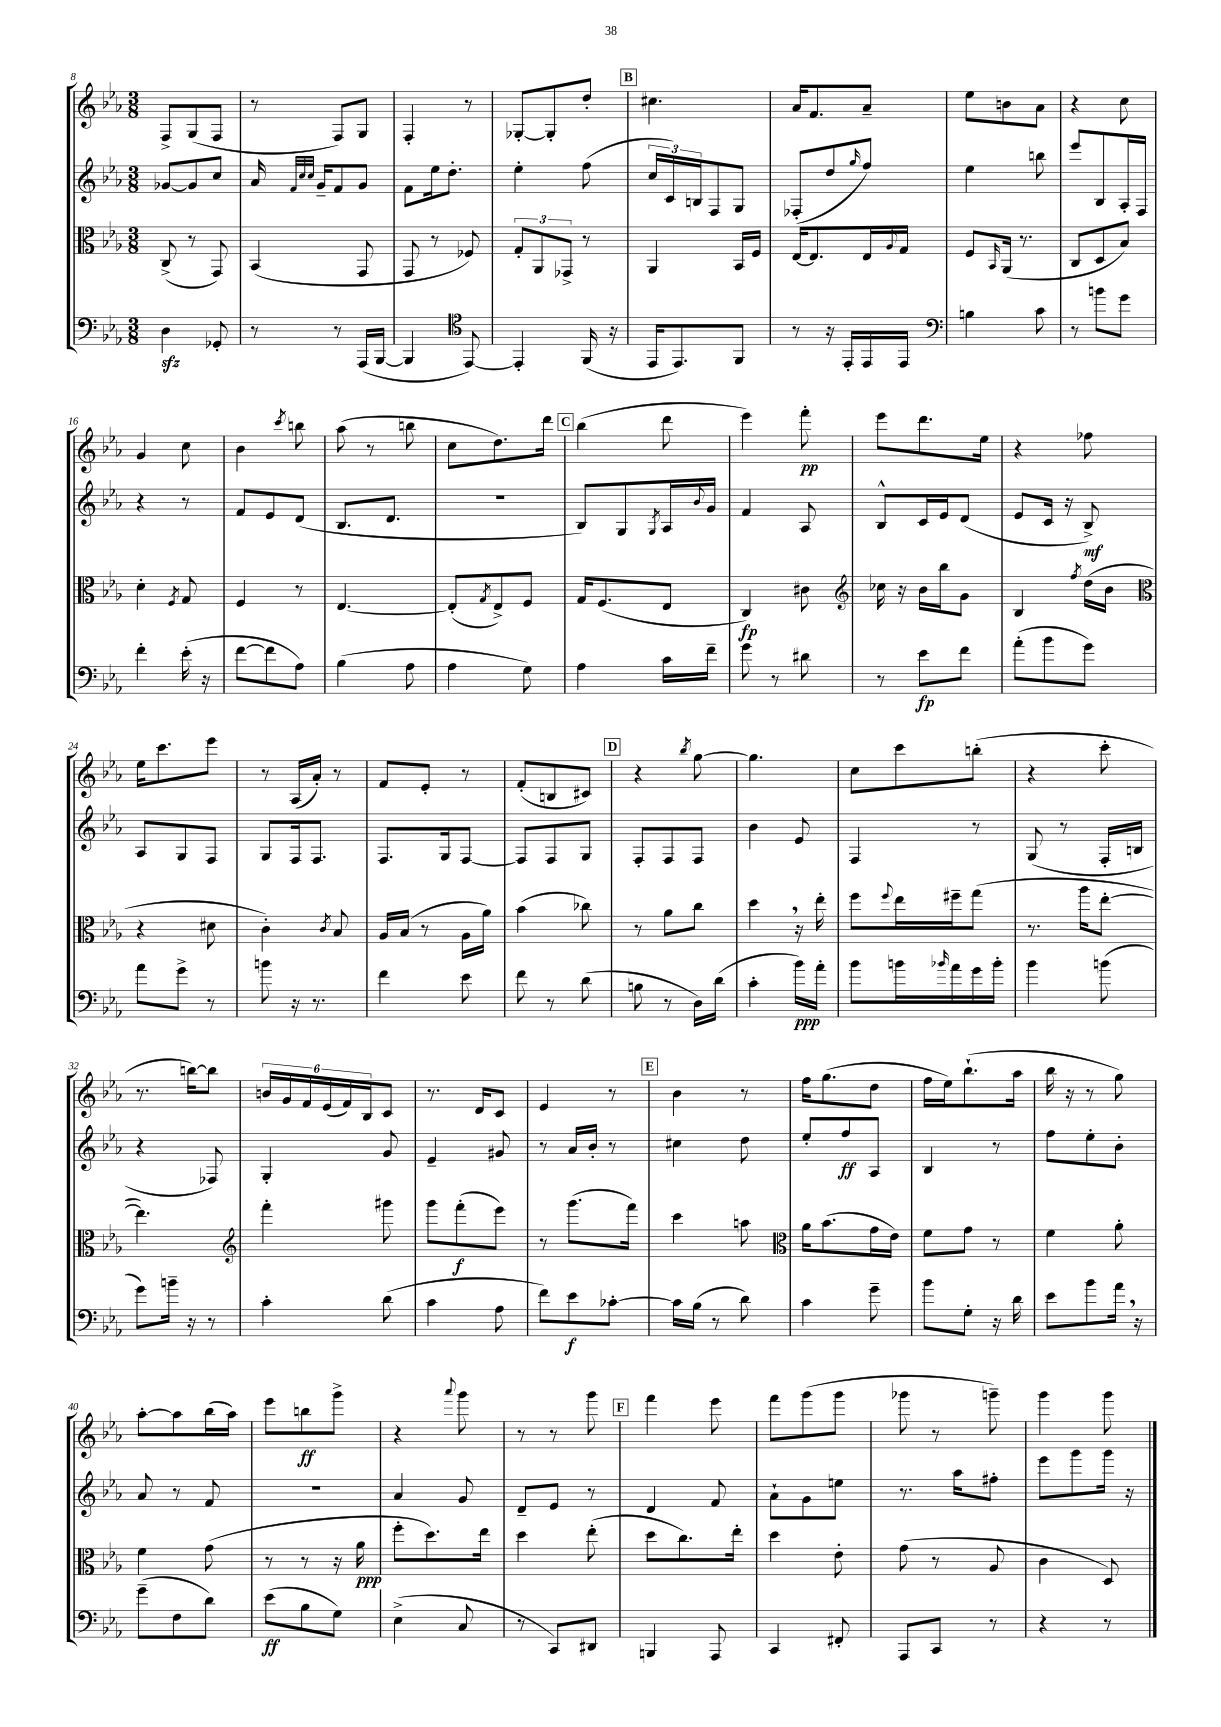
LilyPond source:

<<
\new StaffGroup <<
\new Staff = "s0" {
    \clef treble \key ees \major \numericTimeSignature \time 3/8
    f8-> g8( f8 |
    r8 f8) g8 |
    f4-. r8 |
    ges8~-. ges8-. d''8-. |
    \mark \markup { \box "B" } cis''4. |
    aes'16 f'8. aes'8-- |
    ees''8 b'8 aes'8 |
    r4 c''8 |
    g'4 c''8 |
    bes'4 \acciaccatura { c'''8 } b''8 |
    aes''8( r8 b''8 |
    c''8 d''8.) d'''16 |
    \mark \markup { \box "C" } bes''4( d'''8 |
    ees'''4) f'''8-.\pp |
    ees'''8 d'''8. ees''16 |
    r4 fes''8 |
    ees''16 c'''8. ees'''8 |
    r8 aes16( aes'16-.) r8 |
    f'8 ees'8-. r8 |
    f'8-.( b8 cis'8) |
    \mark \markup { \box "D" } r4 \acciaccatura { bes''8 } g''8~ |
    g''4. |
    c''8 c'''8 b''8-.( |
    r4 c'''8-. |
    r8. b''16~) b''8 |
    \tuplet 6/4 { b'16 g'16 f'16 ees'16( f'16) bes16 } c'8 |
    r8. d'16 c'8 |
    ees'4 r8 |
    \mark \markup { \box "E" } bes'4 r8 |
    f''16 g''8.( d''8 |
    f''16 ees''16) bes''8.-!( aes''16 |
    bes''16 r16 r8 g''8) |
    aes''8~-. aes''8 bes''16( aes''16) |
    ees'''8 b''8\ff g'''8-> |
    r4 \appoggiatura { aes'''8 } g'''8 |
    r8 r8 g'''8 |
    \mark \markup { \box "F" } f'''4 ees'''8 |
    f'''8 g'''8( g'''8 |
    ges'''8 r8 g'''8--) |
    g'''4 g'''8 \bar "|." |
}
\new Staff = "s1" {
    \clef treble \key ees \major \numericTimeSignature \time 3/8
    ges'8~ ges'8 c''8 |
    aes'16 \grace { f'32 c''32 c''32 } g'16-- f'8 g'8 |
    f'8 ees''16 d''8.-. |
    ees''4-. f''8( |
    \mark \markup { \box "B" } \tuplet 3/2 { c''16 c'16) b16 } f8 g8 |
    fes8-.( d''8 \grace { g''16 } f''8) |
    ees''4 b''8 |
    ees'''8 bes8 aes16-. f16 |
    r4 r8 |
    f'8 ees'8 d'8( |
    bes8. d'8. |
    R4. |
    \mark \markup { \box "C" } bes8) g8 \acciaccatura { g8 } aes16 \appoggiatura { bes'8 } g'16 |
    f'4 aes8 |
    bes8-^ c'16 ees'16 d'8( |
    ees'8 c'16 r16 bes8->\mf) |
    aes8 g8 f8 |
    g8 f16 f8. |
    f8. g16 f8~ |
    f8 f8 g8 |
    \mark \markup { \box "D" } f8-. f8 f8 |
    bes'4 ees'8 |
    f4 r8 |
    g8( r8 f16-. b16 |
    r4 fes8) |
    g4-. g'8 |
    ees'4-- gis'8 |
    r8 aes'16 bes'16-. r8 |
    \mark \markup { \box "E" } cis''4 d''8 |
    ees''8-. f''8\ff aes8 |
    bes4 r8 |
    f''8 ees''8-. bes'8-. |
    aes'8 r8 f'8 |
    R4. |
    aes'4 g'8 |
    d'8-- ees'8 r8 |
    \mark \markup { \box "F" } d'4 f'8 |
    aes'8-! g'8 e''8 |
    r8. aes''16 fis''8-. |
    ees'''8 g'''8 g'''16 r16 \bar "|." |
}
\new Staff = "s2" {
    \clef alto \key ees \major \numericTimeSignature \time 3/8
    c8->( r8 g,8) |
    bes,4( g,8 |
    g,8 r8 fes8) |
    \tuplet 3/2 { g8-. aes,8 ges,8-> } r8 |
    \mark \markup { \box "B" } aes,4 bes,16 f16 |
    ees16~ ees8. ees16 \appoggiatura { aes8 } g16 |
    f8 \grace { bes,16 } aes,16( r8. |
    c8 d8 bes8) |
    d'4-. \acciaccatura { f8 } g8 |
    f4 r8 |
    ees4.~ |
    ees8-.( \acciaccatura { g8 } ees8->) f8 |
    \mark \markup { \box "C" } g16 f8.( ees8 |
    c4\fp) cis'8 |
    \clef treble ces''16 r16 bes'16 bes''16 g'8 |
    bes4 \acciaccatura { f''8 } d''16( bes'16 |
    \clef alto r4 dis'8 |
    c'4-.) \acciaccatura { c'8 } bes8 |
    aes16 bes16( r8 aes16 aes'16) |
    bes'4( ces''8) |
    \mark \markup { \box "D" } r8 aes'8 c''8 |
    d''4 \breathe r16 ees''16-. |
    f''8 \appoggiatura { f''8 } ees''16 fis''16-- g''8( |
    r8. aes''16 ees''8~-. |
    ees''4.) |
    \clef treble f'''4-. gis'''8 |
    g'''8 f'''8-.\f( ees'''8) |
    r8 g'''8.( f'''16) |
    \mark \markup { \box "E" } c'''4 a''8 |
    \clef alto aes'16 bes'8.( g'16 ees'16) |
    f'8 g'8 r8 |
    f'4 aes'8-. |
    f'4 g'8( |
    r8 r8 r16 aes'16\ppp |
    f''8-. d''8.) ees''16 |
    d''4 ees''8-.( |
    \mark \markup { \box "F" } d''8 c''8.) ees''16-. |
    d''4 ees'8-. |
    g'8( r8 aes8 |
    c'4 d8) \bar "|." |
}
\new Staff = "s3" {
    \clef bass \key ees \major \numericTimeSignature \time 3/8
    d4\sfz ges,8-. |
    r8 r8 aes,,16( bes,,16~ |
    bes,,4 \clef tenor ees,8~) |
    ees,4-. f,16( r16 |
    \mark \markup { \box "B" } ees,16 ees,8.) f,8 |
    r8 r16 ees,16-. ees,16 ees,16 |
    \clef bass b4 c'8 |
    r8 b'8 g'8 |
    f'4-. ees'16-.( r16 |
    f'8~ f'8 aes8) |
    bes4( aes8 |
    aes4 g8) |
    \mark \markup { \box "C" } aes4 c'16 f'16-- |
    g'8 r8 dis'8 |
    r8 ees'8\fp f'8 |
    aes'8-.( bes'8 g'8) |
    aes'8 g'8-> r8 |
    b'8 r16 r8. |
    f'4 ees'8 |
    f'8 r8 d'8( |
    \mark \markup { \box "D" } b8 r8 d16) d'16( |
    c'4-. bes'16\ppp) aes'16-. |
    bes'8 b'16 \grace { bes'16 } aes'16 g'16 bes'16-. |
    bes'4 b'8( |
    g'8) b'16-- r16 r8 |
    c'4-. d'8( |
    c'4 aes8 |
    f'8) ees'8\f ces'8~-. |
    \mark \markup { \box "E" } ces'16 bes16( r8 d'8) |
    c'4 g'8-- |
    bes'8 g8-. r16 d'16 |
    ees'8 bes'8 aes'16 \breathe r16 |
    g'8--( f8 d'8) |
    ees'8\ff( bes8 g8) |
    ees4->( c8 |
    r8 c,8) dis,8 |
    \mark \markup { \box "F" } b,,4 aes,,8 |
    c,4 fis,8-. |
    aes,,8 c,8 r8 |
    r4 r8 \bar "|." |
}
>>
>>
\layout { \context { \Score currentBarNumber = #8 } }
